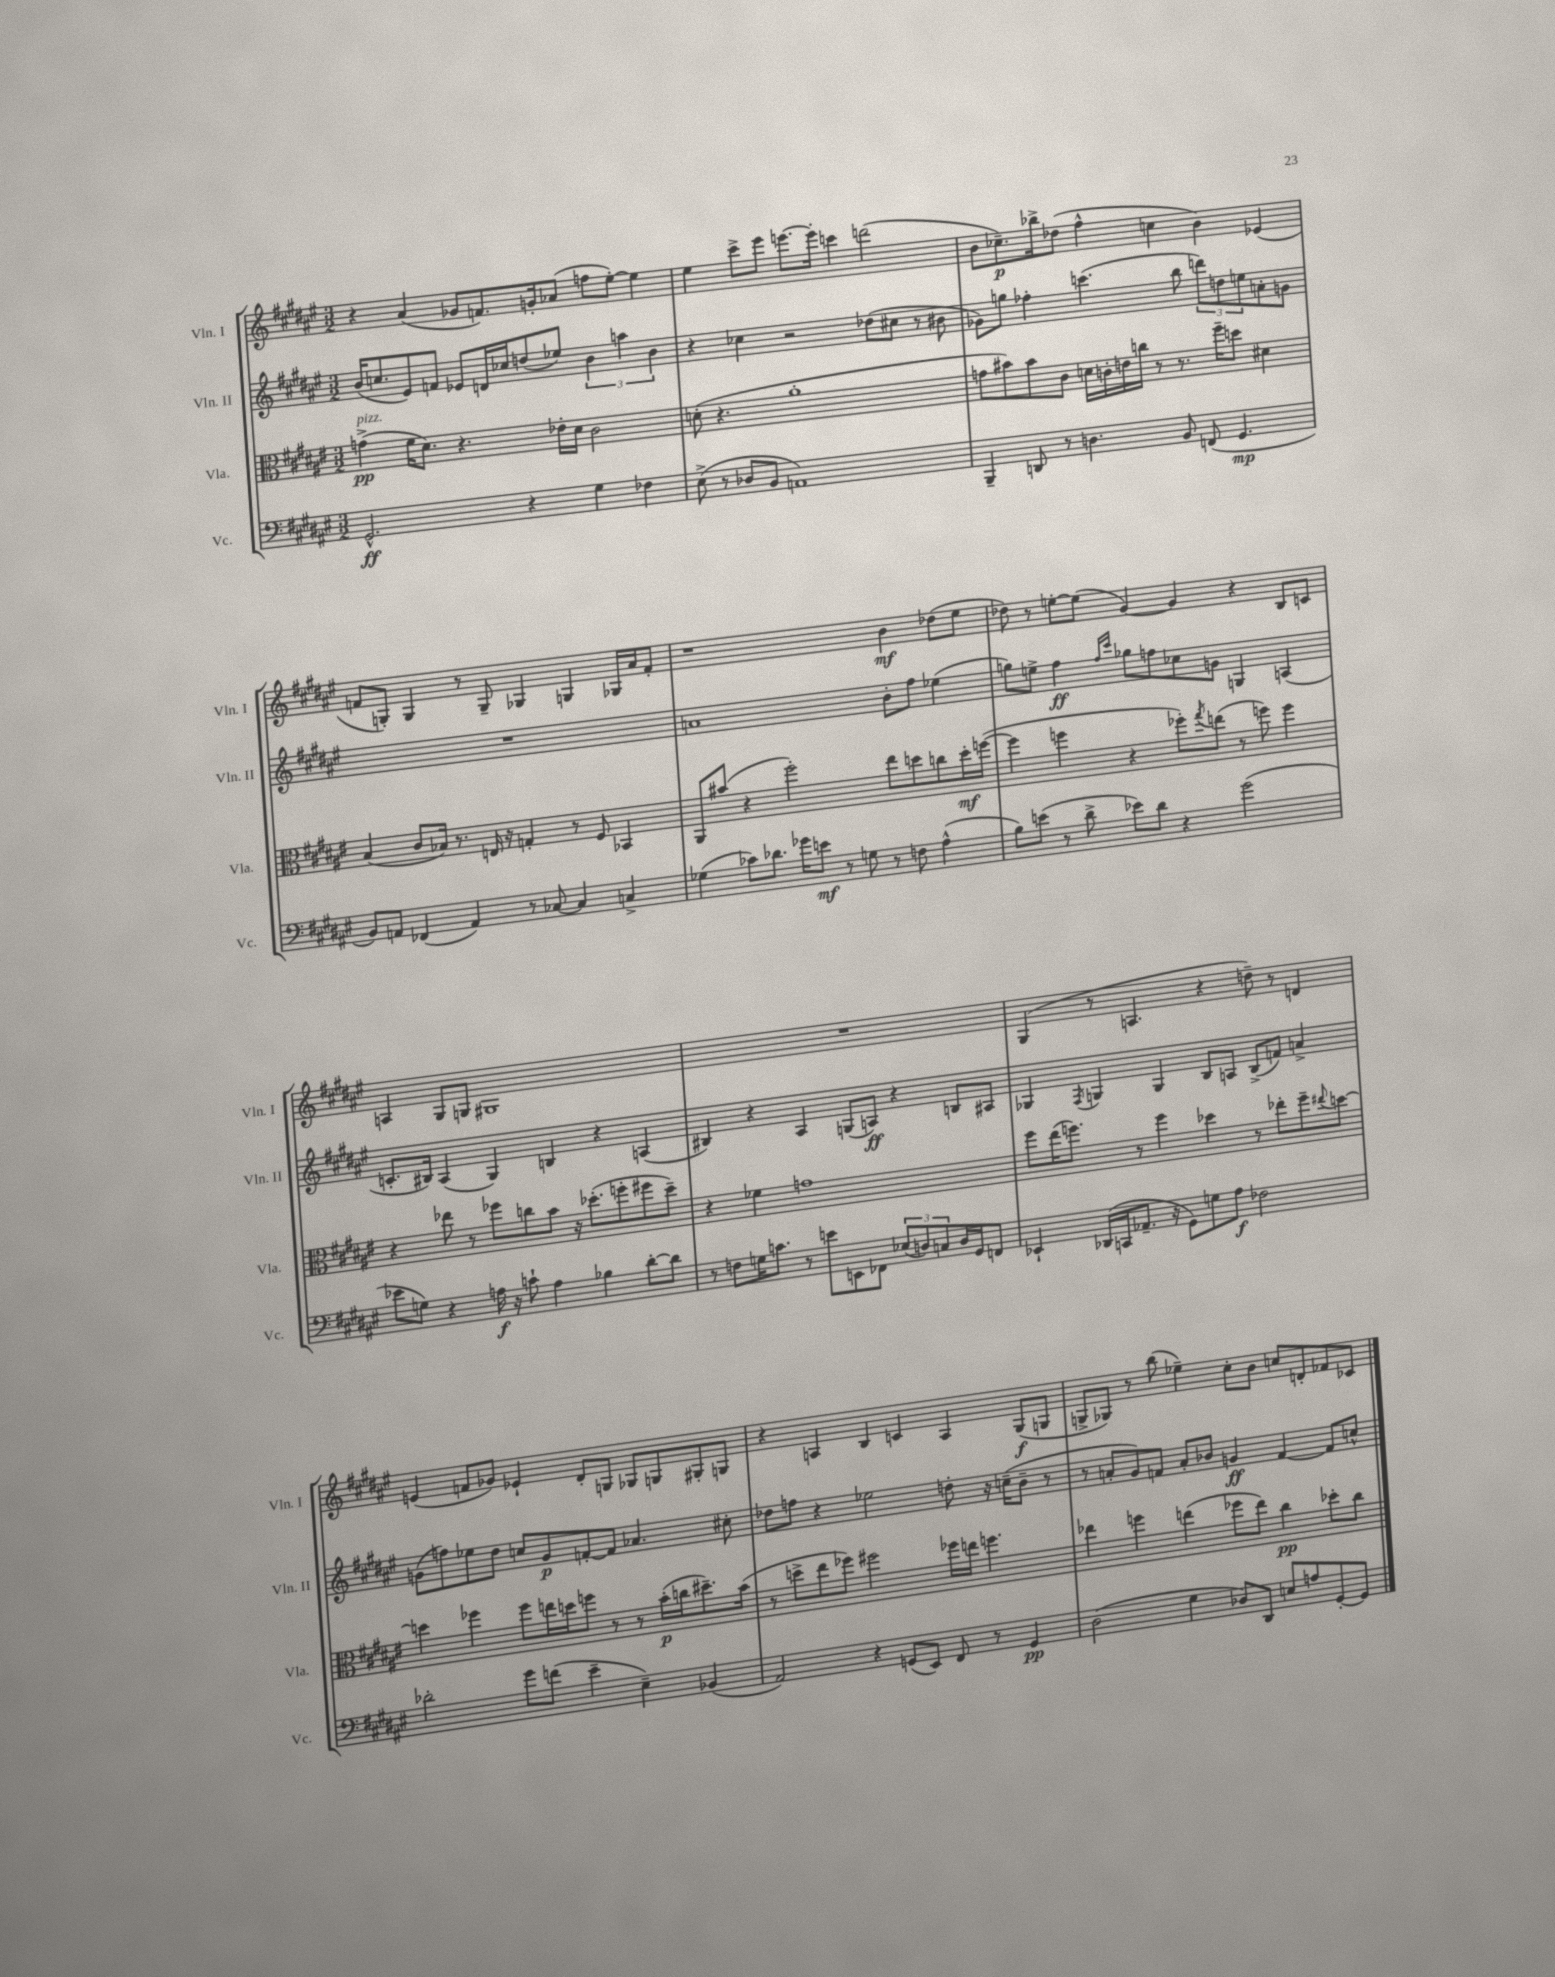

**kern	**dynam	**kern	**dynam	**kern	**dynam	**kern	**dynam
*part4	*part4	*part3	*part3	*part2	*part2	*part1	*part1
*staff4	*staff4	*staff3	*staff3	*staff2	*staff2	*staff1	*staff1
*I"Vc.	*	*I"Vla.	*	*I"Vln. II	*	*I"Vln. I	*
*I'Vc.	*	*I'Vla.	*	*I'Vln. II	*	*I'Vln. I	*
*clefF4	*	*clefC3	*	*clefG2	*	*clefG2	*
*k[f#c#g#d#a#e#]	*	*k[f#c#g#d#a#e#]	*	*k[f#c#g#d#a#e#]	*	*k[f#c#g#d#a#e#]	*
*M3/2	*	*M3/2	*	*M3/2	*	*M3/2	*
=1	=1	=1	=1	=1	=1	=1	=1
!	!	!LO:TX:a:i:t=pizz.	!	!	!	!	!
2.GG#^^/	ff	(4gn^\	pp	(16b/KL	.	4r	.
.	.	.	.	8.ccn/	.	.	.
.	.	16f#\KL	.	8e#/)	.	(4a#/	.
.	.	8.d#\J)	.	.	.	.	.
.	.	.	.	8fn/J	.	.	.
.	.	4.r	.	8e-X/L	.	8g-X/L	.
.	.	.	.	16dn/L	.	8.fn/)	.
.	.	.	.	16cc-X/J	.	.	.
4r	.	.	.	(8ddn/	.	.	.
.	.	.	.	.	.	16gn'/k	.
.	.	16e-X'\LL	.	8ee-X/J)	.	(8a-X/J	.
.	.	16d#\JJ	.	.	.	.	.
4G#\	.	2c#\	.	6b\	.	8ffn\L	.
.	.	.	.	.	.	[8ee#'\J)	.
.	.	.	.	6aan\	.	.	.
4F-X\	.	.	.	.	.	4ee#\]	.
.	.	.	.	6b\	.	.	.
=2	=2	=2	=2	=2	=2	=2	=2
(8E#^\	.	(8dn'\	.	4r	.	4ee#\	.
8r	.	4.r	.	.	.	.	.
8D-X/L	.	.	.	4cc-X\	.	8ccc#^\L	.
8BB/J	.	.	.	.	.	8eee#\J	.
1AAn)	.	1a#'	.	2r	.	[8.eeen\L	.
.	.	.	.	.	.	16eee'\Jk]	.
.	.	.	.	.	.	4cccn\	.
.	.	.	.	(8dd-X\L	.	(2dddn\	.
.	.	.	.	8cc#X\J	.	.	.
.	.	.	.	8r	.	.	.
.	.	.	.	8b#X\	.	.	.
=3	=3	=3	=3	=3	=3	=3	=3
4BBB~/	.	8gn\L	.	8g-X\L)	.	8b\L	.
.	.	8b#X\)	.	8ggn\J	.	8.cc-X~\)	p
8DDn/	.	8b#\	.	4ff-X'\	.	.	.
.	.	.	.	.	.	16bb-X^\k	.
8r	.	8c#\J	.	.	.	(8dd-X\J	.
4.Dn\	.	16dn\LL	.	(4.cccn\	.	4ff#^^\	.
.	.	16cn'\	.	.	.	.	.
.	.	16en\	.	.	.	.	.
.	.	16ccn\JJ	.	.	.	.	.
.	.	8r	.	.	.	4ccn\	.
8BB/	.	8.r	.	8bb\	.	.	.
(8FFn/	.	.	.	12dddn\L)	.	4b\)	.
.	.	16ff#~\KL	.	.	.	.	.
.	.	.	.	12ddn\	.	.	.
4.GG#/	mp	8ddn\J	.	.	.	.	.
.	.	.	.	12een\	.	.	.
.	.	4d#X\	.	8an'\	.	(4e-X/	.
.	.	.	.	8gn\J	.	.	.
!!LO:LB:g=z
=4	=4	=4	=4	=4	=4	=4	=4
8BB/L)	.	(4B/	.	1.r	.	8fn/L	.
8AAn/J	.	.	.	.	.	8Gn'/J)	.
(4FF-X/	.	8c#/L	.	.	.	4G/	.
.	.	16B-X/Jk)	.	.	.	.	.
.	.	8.r	.	.	.	.	.
4AA/)	.	.	.	.	.	8r	.
.	.	16En/	.	.	.	8G~/	.
.	.	16r	.	.	.	.	.
8r	.	4Gn'/	.	.	.	4G-X/	.
[8C-X/	.	.	.	.	.	.	.
4C-/]	.	8r	.	.	.	4Gn/	.
.	.	8F#/	.	.	.	.	.
4Cn^/	.	4BB-X/	.	.	.	16G-X/LL	.
.	.	.	.	.	.	16a#/J	.
.	.	.	.	.	.	8f'/J	.
=5	=5	=5	=5	=5	=5	=5	=5
(4G-X\	.	8AA#/L	.	1an	.	1r	.
.	.	(8b#X/J	.	.	.	.	.
8c-X\L)	.	4r	.	.	.	.	.
8.d-X\J	.	.	.	.	.	.	.
.	.	2ff#'\)	.	.	.	.	.
16g-X\KL	.	.	.	.	.	.	.
8en\J	mf	.	.	.	.	.	.
8r	.	.	.	.	.	.	.
8Gn\	.	.	.	.	.	.	.
8r	.	8ee#\L	.	8b'\L	.	4b\	mf
8Fn\	.	8ddn\	.	8ff#\J	.	.	.
(4A#^^\	.	8ccn\	.	(4ee-X\	.	(8dd-X\L	.
.	.	16dd'\L	mf	.	.	8ee#\J	.
.	.	([16ffn\JJ	.	.	.	.	.
=6	=6	=6	=6	=6	=6	=6	=6
8B\L)	.	4ff\]	.	8ggn\L)	.	8dd-X\)	.
(8en\J	.	.	.	8een^\J	.	8r	.
8r	.	4ffn\	.	4ff#\	ff	[8een'\L	.
8d#^\	.	.	.	.	.	(8ee\J]	.
.	.	.	.	16qqff#/LL	.	.	.
.	.	.	.	16qqccc#/JJ	.	.	.
8e-X\L)	.	4r	.	8gg-X\L	.	[4g#/)	.
8d#\J	.	.	.	8ffn\	.	.	.
4r	.	8ff-X'\L)	.	8cc-X\	.	4g#/]	.
.	.	8qgg#/	.	.	.	.	.
.	.	(8een\J	.	8gn\J	.	.	.
(2g#\	.	8r	.	4Gn/	.	4r	.
.	.	8ffn\)	.	.	.	.	.
.	.	4ff\	.	(4An/	.	8B/L	.
.	.	.	.	.	.	8cn/J	.
!!LO:LB:g=z
=7	=7	=7	=7	=7	=7	=7	=7
8e-X\L	.	4r	.	8.cn'/L	.	4An/	.
8Gn\J)	.	.	.	.	.	.	.
.	.	.	.	16B#X/Jk)	.	.	.
4r	.	8ee-X\	.	(4A#/	.	8G#/L	.
.	.	8r	.	.	.	8Gn/J	.
16An\	f	8ff-X\L	.	4G#/)	.	1G#X	.
16r	.	.	.	.	.	.	.
8cn`\	.	8ccn\	.	.	.	.	.
4A\	.	8b\J	.	4Bn/	.	.	.
.	.	16r	.	.	.	.	.
.	.	(8.dd-X'\L	.	.	.	.	.
4B-X\	.	.	.	4r	.	.	.
.	.	8ffn'\	.	.	.	.	.
[8d#'\L	.	8ff#X\	.	(4An/	.	.	.
8d#\J]	.	8dd-~\J)	.	.	.	.	.
=8	=8	=8	=8	=8	=8	=8	=8
8r	.	4r	.	4B#X/)	.	1.r	.
8Fn\L	.	.	.	.	.	.	.
16Gn\K	.	4f-X\	.	4r	.	.	.
8.cn\J	.	.	.	.	.	.	.
8r	.	1gn	.	4A#/	.	.	.
8en\L	.	.	.	.	.	.	.
8EEn\	.	.	.	(8Gn/L	.	.	.
8FF-X\J	.	.	.	8An/J)	ff	.	.
(12E-X/L	.	.	.	4r	.	.	.
12Dn/)	.	.	.	.	.	.	.
12Cn/	.	.	.	.	.	.	.
16D/L	.	.	.	8Bn/L	.	.	.
16GG#/J	.	.	.	.	.	.	.
8FFn/J	.	.	.	8A#X/J	.	.	.
=9	=9	=9	=9	=9	=9	=9	=9
4EE-X`/	.	8ff#\L	.	4G-X/	.	(4G#/	.
.	.	(16ee#\K	.	.	.	.	.
.	.	8.ffn\J)	.	.	.	.	.
.	.	.	.	8qF#/	.	.	.
(16DD-X/LL	.	.	.	4Gn/	.	8r	.
16CCn/J	.	.	.	.	.	.	.
8.AA-X~/J	.	8r	.	.	.	4.An/	.
.	.	4ff\	.	4G/	.	.	.
16r	.	.	.	.	.	.	.
8GG#\L)	.	.	.	.	.	.	.
8Gn\	.	4dd-X\	.	8B/L	.	4r	.
8A#\J	f	.	.	8An/J	.	.	.
2F-X\	.	8r	.	(8B^/L	.	8ddn~\)	.
.	.	8ee-X'\L	.	8fn/J)	.	8r	.
.	.	8ff~\	.	4an^/	.	4dn/	.
.	.	8qqee#X/	.	.	.	.	.
.	.	[8ddn\J	.	.	.	.	.
!!LO:LB:g=z
=10	=10	=10	=10	=10	=10	=10	=10
2d-X'\	.	4ddn\]	.	(8gn\L	.	(4en/	.
.	.	.	.	8ffn\)	.	.	.
.	.	4ff-X\	.	8ee-X\	.	8fn/L	.
.	.	.	.	8dd#\J	.	8g-X/J)	.
8g#\L	.	8ff-\L	.	8ccn/L	.	4e-X`/	.
(8fn\J	.	16een\L	.	8g/	p	.	.
.	.	16ddn\J	.	.	.	.	.
4e#~\	.	8ffn\J	.	[8fn'/	.	8d#'/L	.
.	.	8r	.	8f/J]	.	8Gn/J	.
4E#~\)	.	8r	.	4.a-X/	.	8G-X/L	.
.	.	(16b'\LL	p	.	.	8Gn/	.
.	.	16ccn\J	.	.	.	.	.
(4BB-X/	.	8.dd#X~\)	.	.	.	8G#X'/	.
.	.	.	.	8cc#X'\	.	8Gn/J	.
.	.	(16b\Jk	.	.	.	.	.
=11	=11	=11	=11	=11	=11	=11	=11
2AA#/)	.	8r	.	8dd-X\L	.	4r	.
.	.	8ddn^\L	.	8ffn\J	.	.	.
.	.	8ee#\	.	4r	.	4An/	.
.	.	8ff-X\J)	.	.	.	.	.
4r	.	2ff#X\	.	2ee-X\	.	4B/	.
(8GGn/L	.	.	.	.	.	4cn/	.
8EE#/J)	.	.	.	.	.	.	.
8FF#/	.	16ff-X\LL	.	8ddn'\	.	4A/	.
.	.	16een\JJ	.	.	.	.	.
8r	.	4.ffn\	.	16r	.	.	.
.	.	.	.	(16ccn~\KL	.	.	.
4GG/	pp	.	.	8b~\J	.	(8G#/L	f
.	.	.	.	8r	.	8Gn/J	.
=12	=12	=12	=12	=12	=12	=12	=12
(2D#\	.	4ee-X\	.	8r	.	8Gn^/L	.
.	.	.	.	8an'/L	.	8G-X/J)	.
.	.	4ffn\	.	8g#/)	.	8r	.
.	.	.	.	8fn/J	.	(8bb\	.
4G#\	.	(4een\	.	8a'/L	.	4ee-X~\)	.
.	.	.	.	8b-X/J	.	.	.
8D-X/L)	.	8ff-X\L	.	4gn/	ff	8cc#'\L	.
8DD#/J	.	8ee\J)	.	.	.	8b\J	.
8En/L	.	4cc#\	pp	[4f/	.	8ccn/L	.
8An/	.	.	.	.	.	8dn'/	.
[8GG#'/	.	8dd-X'\L	.	8f/L]	.	8f-X/	.
8GG#/J]	.	8cc#\J	.	8ccn^^/J	.	8c-X/J	.
==	==	==	==	==	==	==	==
*-	*-	*-	*-	*-	*-	*-	*-
